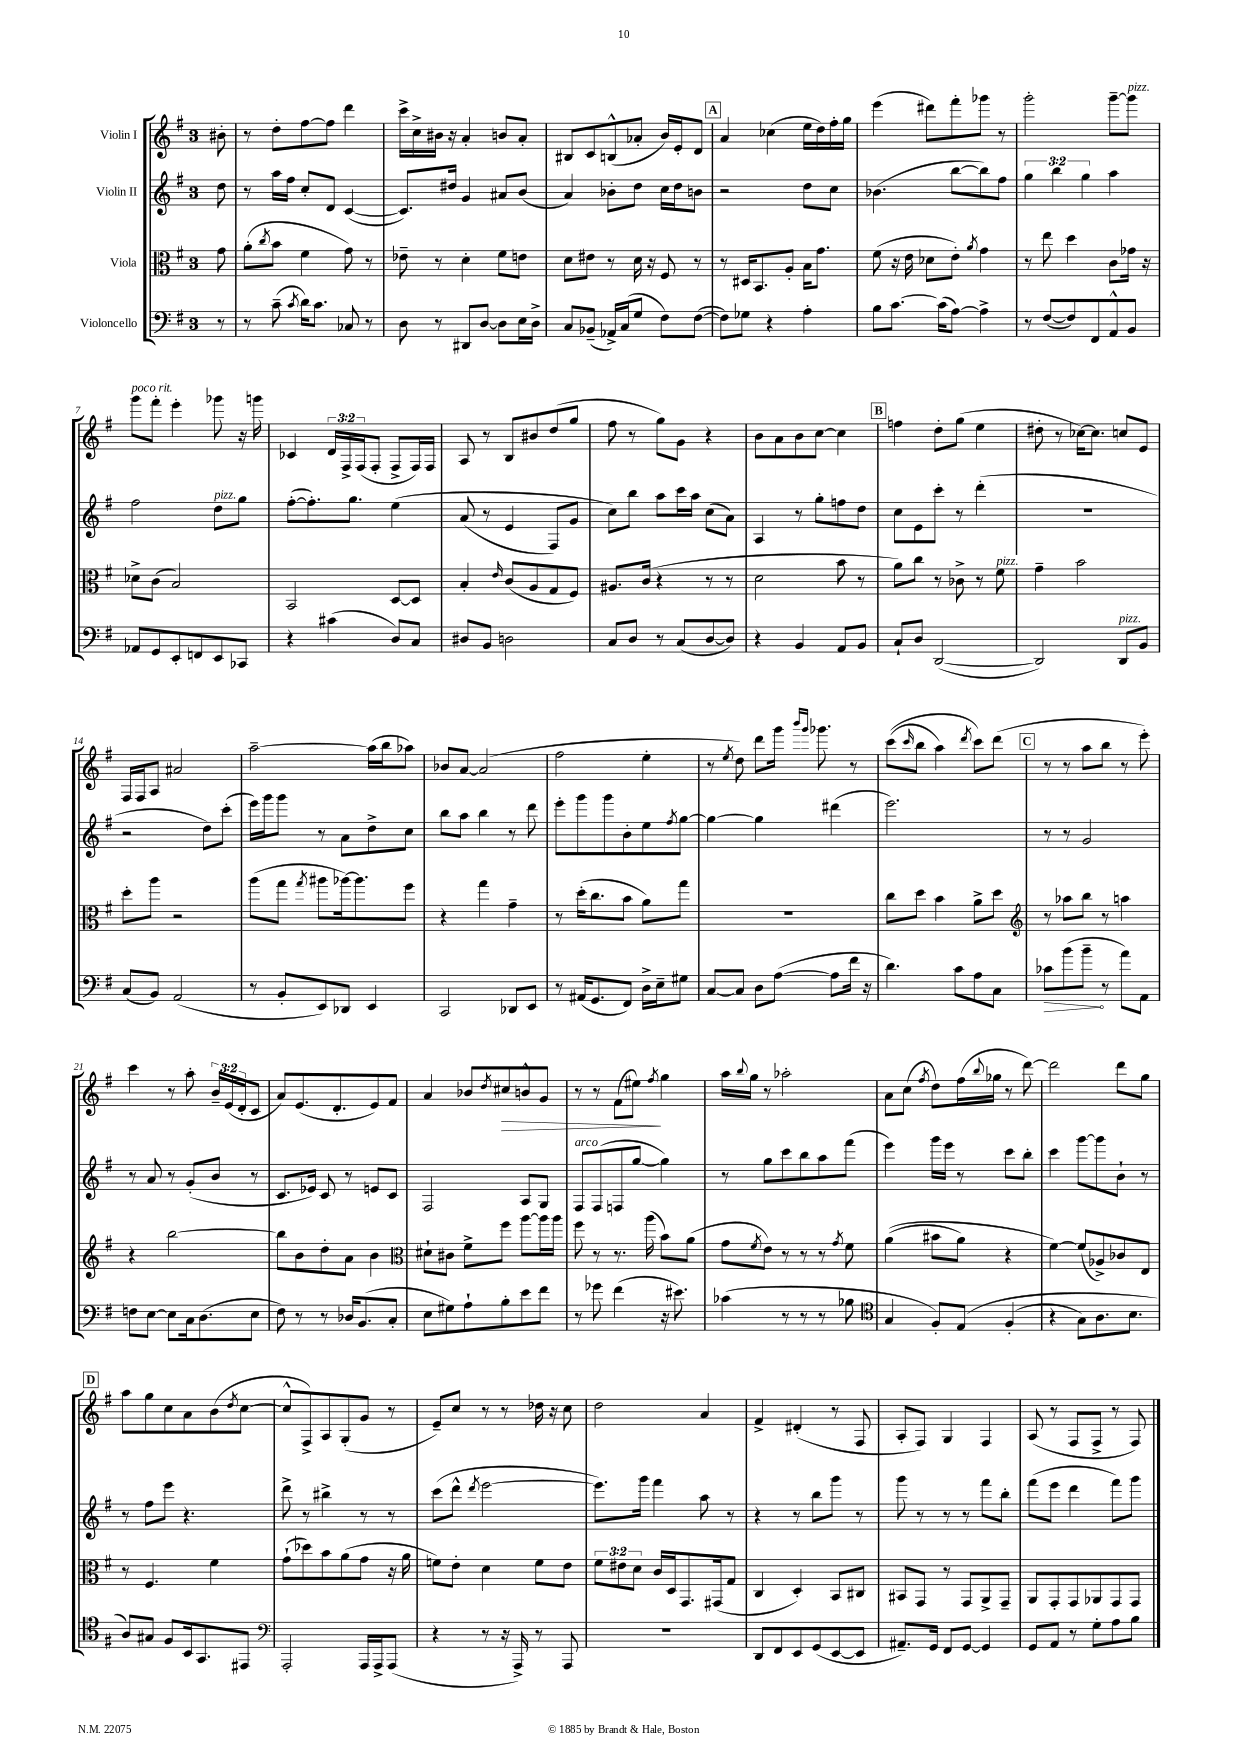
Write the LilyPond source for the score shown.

<<
\new StaffGroup <<
\new Staff = "s0" \with { instrumentName = "Violin I" } {
    \clef treble \key g \major \once \override Staff.TimeSignature.style = #'single-digit \time 3/4 \override Staff.TupletNumber.text = #tuplet-number::calc-fraction-text \partial 8
    bis'8-. |
    r8 d''8-. fis''8~ fis''8 d'''4 |
    c'''16-> c''16-> bis'16 r16 a'4-. b'8 a'8-. |
    bis8 c'8 b8-^( aes'8-. b'16) e'16-. d'8 |
    \mark \markup { \box "A" } a'4 ces''4( e''16 d''16) fis''16-. g''16 |
    e'''4( dis'''8) fis'''8-. ges'''8 r8 |
    g'''2-. g'''8~-- g'''8^\markup { \italic "pizz." } |
    g'''8^\markup { \italic "poco rit." } fis'''8-. e'''4-. ges'''8 r16 g'''16 |
    ces'4 \tuplet 3/2 { d'16 fis16-> fis16( } fis8-. fis8-> fis16) fis16 |
    a8 r8 b8 bis'8 d''8( g''8 |
    fis''8 r8 g''8) g'8 r4 |
    b'8 a'8 b'8 c''8~ c''4 |
    \mark \markup { \box "B" } f''4 d''8-. g''8( e''4 |
    dis''8-. r8 ces''16~) ces''8. c''8 e'8 |
    fis16 fis16 a8 ais'2 |
    a''2~-- a''16( b''16 aes''8) |
    bes'8 a'8~ a'2( |
    fis''2 e''4-. |
    r8 \acciaccatura { e''8 } d''8) d'''8 g'''16 \grace { b'''16 g'''16 } ges'''8. r8 |
    c'''8(\( \grace { c'''16 } b''8 a''4) \acciaccatura { d'''8 } c'''8\) d'''8( |
    \mark \markup { \box "C" } r8 r8 a''8 b''8 r8 e'''8-.) |
    c'''4 r8 a''8-. \tuplet 3/2 { b'16-- e'16( d'16-. } c'8 |
    a'8) e'8.( d'8.-. e'8) fis'8 |
    a'4 bes'8 \acciaccatura { d''8 } cis''8\> b'8-^ g'8 |
    r8 r8 fis'8( eis''8\!) \acciaccatura { fis''8 } g''4 |
    a''16 \appoggiatura { b''8 } g''16 r8 aes''2-. |
    a'8 c''8( \acciaccatura { fis''8 } d''8) fis''16( \appoggiatura { b''8 } ges''16 r8 d'''8~) |
    d'''2 d'''8 g''8 |
    \mark \markup { \box "D" } a''8 g''8 c''8 a'8 b'8( \acciaccatura { d''8 } c''8~ |
    c''8-^ fis8->) a8 g8-.( g'8 r8 |
    e'8--) c''8 r8 r8 des''16 r16 c''8 |
    d''2 a'4 |
    fis'4-> dis'4-.( r8 fis8 |
    a8-. fis8) g4 fis4 |
    a8( r8 fis8 fis8-> r8 fis8) \bar "|." |
}
\new Staff = "s1" \with { instrumentName = "Violin II" } {
    \clef treble \key g \major \once \override Staff.TimeSignature.style = #'single-digit \time 3/4 \override Staff.TupletNumber.text = #tuplet-number::calc-fraction-text \partial 8
    d''8 |
    r8 a''16 fis''16 c''8-. d'8 c'4~( |
    c'8.) dis''16 g'4 ais'8 b'8( |
    a'4) bes'8-. d''8 c''16 d''16 b'8 |
    \mark \markup { \box "A" } r2 d''8 c''8 |
    bes'4.( b''8~ b''8) fis''8 |
    \tuplet 3/2 { g''4 b''4 g''4 } a''4 |
    fis''2 d''8^\markup { \italic "pizz." } g''8 |
    fis''8~-.( fis''8.-.) g''8. e''4\( |
    a'8( r8 e'4 fis8) g'8 |
    c''8\) b''8 a''8 c'''16 a''16 c''8( a'8) |
    a4 r8 g''8-. f''8 d''8 |
    \mark \markup { \box "B" } c''8 e'8 c'''8-. r8 d'''4-.( |
    R2. |
    r2 d''8) c'''8-.( |
    e'''16) g'''16 g'''8 r8 a'8 d''8-> c''8 |
    b''8 a''8 b''4 r8 d'''8 |
    e'''8-. g'''8 g'''8 b'8-. e''8 \acciaccatura { fis''8 } g''8~ |
    g''4~ g''4 dis'''4( |
    e'''2.) |
    \mark \markup { \box "C" } r8 r8 g'2 |
    r8 a'8 r8 g'8-.( b'8 r8 |
    c'8. ees'16) c'8 r8 e'8 c'8 |
    fis2 a8 g8 |
    fis8^\markup { \italic "arco" } fis8( f8 g''8~ g''4) |
    r8 g''8 c'''8 b''8 a''8 fis'''8( |
    e'''4) g'''16 e'''16 r8 c'''8 b''8-. |
    c'''4 g'''8~ g'''8 b'8-! r8 |
    \mark \markup { \box "D" } r8 fis''8 e'''8 r4. |
    d'''8-> r8 bis''4-> r8 r8 |
    c'''8( d'''8-^ \acciaccatura { d'''8 } e'''2~ |
    e'''8.) g'''16 fis'''4 a''8 r8 |
    r4 r8 b''8 g'''8 r8 |
    g'''8 r8 r8 r8 fis'''8 b''8-. |
    fis'''8( e'''8 d'''4 fis'''8) g'''8 \bar "|." |
}
\new Staff = "s2" \with { instrumentName = "Viola" } {
    \clef alto \key g \major \once \override Staff.TimeSignature.style = #'single-digit \time 3/4 \override Staff.TupletNumber.text = #tuplet-number::calc-fraction-text \partial 8
    g'8 |
    a'8-.( \acciaccatura { c''8 } b'8 fis'4 g'8) r8 |
    ees'8-- r8 d'4-. fis'8 e'8 |
    d'8 eis'8 r8 d'16 r16 fis8 r8 |
    \mark \markup { \box "A" } r8 dis16 b,8. a8-. b16 g'8. |
    fis'8( r16 e'16 des'8 e'8-.) \acciaccatura { a'8 } g'4 |
    r8 e''8 d''4 c'8 ges'16 r16 |
    des'8-> c'8( b2) |
    b,2 d8~ d8 |
    b4-. \grace { e'16 } c'8( a8 g8 fis8) |
    ais8. c'16( r4 r8 r8 |
    d'2 b'8 r8 |
    \mark \markup { \box "B" } a'8) c''8 r8 ces'8-> r8 fis'8^\markup { \italic "pizz." } |
    g'4-- b'2 |
    d''8-. a''8 r2 |
    a''8( g''8 \acciaccatura { g''8 } ais''8 aes''16~) aes''8. fis''8 |
    r4 g''4 g'4-- |
    r8 d''16-.( c''8. b'8 a'8) g''8 |
    R2. |
    c''8 d''8 b'4 a'8-> d''8 |
    \mark \markup { \box "C" } \clef treble r8 aes''8 b''8 r8 a''4 |
    r4 b''2~ |
    b''8 b'8 d''8-. a'8 b'4 |
    \clef alto dis'8-! cis'8 fis'8-> fis''8 a''8~ a''16 a''16 |
    fis''8 r8 r8. a''16( b'8) a'8( |
    g'8 \acciaccatura { fis'8 } e'8) r8 r8 r8 \acciaccatura { g'8 } fis'8 |
    a'4(\( bis'8 a'8) r4 |
    fis'4~\) fis'8( aes8->) ces'8 e8 |
    \mark \markup { \box "D" } r8 fis4. fis'4 |
    g'8-!( des''8) b'8 a'8( g'8 r16 a'16 |
    f'8) e'8-. d'4 f'8 e'8 |
    \tuplet 3/2 { fis'8 eis'8 d'8 } c'16 d16 g,8. gis,16( g8 |
    c4 d4-.) b,8 cis8 |
    bis,8 g,8 r8 g,8 a,8-> g,8-- |
    a,8 g,8-. g,8 aes,8 g,8 g,8 \bar "|." |
}
\new Staff = "s3" \with { instrumentName = "Violoncello" } {
    \clef bass \key g \major \once \override Staff.TimeSignature.style = #'single-digit \time 3/4 \partial 8
    r8 |
    r8 c'8--( \acciaccatura { c'8 } d'16) c'8. ces8 r8 |
    d8 r8 dis,8 d8~ d8 e16 d16-> |
    c8 bes,8--( aes,16->) c16( g8 fis8) fis8~( |
    \mark \markup { \box "A" } fis8) ges8 r4 a4-. |
    b8 c'8.~ c'16( a8~) a4-> |
    r8 fis8~( fis8) fis,8 a,8-^ b,8 |
    aes,8 g,8 e,8-. f,8 e,8 ces,8 |
    r4 cis'4( d8) c8 |
    dis8 b,8 d2 |
    c8 d8 r8 c8( d8~ d8) |
    r4 b,4 a,8 b,8 |
    \mark \markup { \box "B" } c8-! d8 d,2~( |
    d,2) d,8^\markup { \italic "pizz." } b,8 |
    c8( b,8) a,2( |
    r8 b,8-. e,8) des,8 e,4 |
    c,2 des,8 e,8 |
    r8 ais,16( g,8. fis,8) d16-> e16-- gis8 |
    c8~ c8 d8 a8~( a8 fis'16 r16 |
    d'4.) c'8 a8 c8 |
    \mark \markup { \box "C" } \once \override Hairpin.circled-tip = ##t ces'8\> b'8( b'8--\! r8 a'8) a,8 |
    f8 e8~ e8 c16 d8.( e8 |
    fis8) r8 r8 des16 b,8.( c8-. |
    e8 gis8) a8-! b8-. e'8 fis'8 |
    r8 ges'8 fis'4( r16 eis'8.) |
    ces'4( r8 r8 r8 bes8 |
    \clef tenor g4 fis8-.) e8\( fis4-.( |
    r4 g8) a8. b8. |
    \mark \markup { \box "D" } a8\) gis8 fis8 b,16 g,8. eis,8 |
    \clef bass a,,2-. a,,16 a,,16-> a,,8( |
    r4 r8 r16 a,,16->) r8 a,,8 |
    R2. |
    d,8 fis,8 e,8 g,8( e,8~ e,8 |
    ais,8.--) g,16 fis,8 g,8~ g,4 |
    g,8 a,8 r8 g8-. a8 b8 \bar "|." |
}
>>
>>
